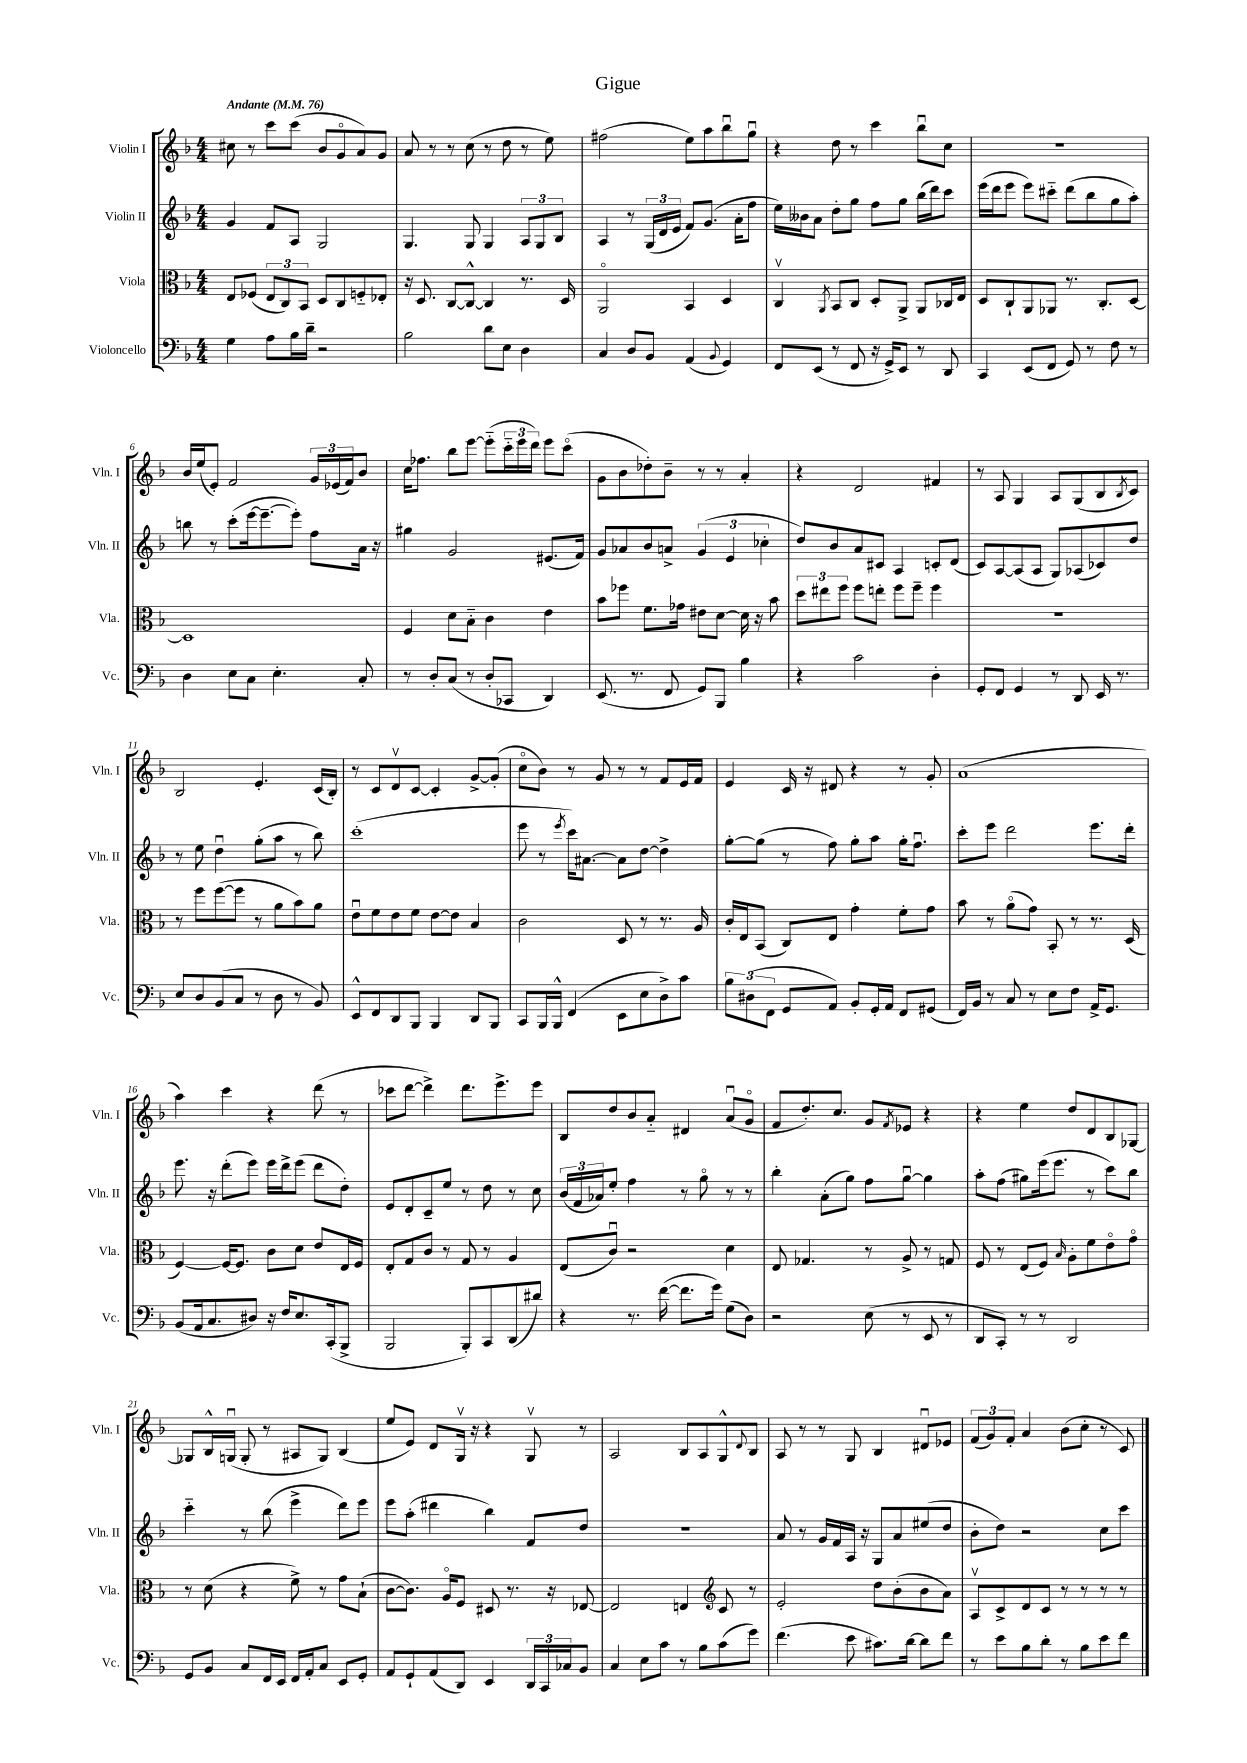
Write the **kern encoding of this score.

**kern	**kern	**kern	**kern
*part4	*part3	*part2	*part1
*staff4	*staff3	*staff2	*staff1
*I"Violoncello	*I"Viola	*I"Violin II	*I"Violin I
*I'Vc.	*I'Vla.	*I'Vln. II	*I'Vln. I
*clefF4	*clefC3	*clefG2	*clefG2
*k[b-]	*k[b-]	*k[b-]	*k[b-]
*M4/4	*M4/4	*M4/4	*M4/4
*MM76	*MM76	*MM76	*MM76
=1	=1	=1	=1
!	!	!	!LO:TX:a:B:t=Andante
4G\	8E/L	4g/	8cc#X\
.	(8F-X/J	.	8r
8A\L	12E/L	8f/L	8ccc\L
.	12C/)	.	.
16B-\L	.	8A/J	(8ccc\J
.	12BB-/J	.	.
16d~\JJ	.	.	.
2r	8D/L	2G/	8b-/L
.	8C/	.	8g/
.	8Fn/	.	8a/)
.	8E-X'/J	.	8g/J
=2	=2	=2	=2
2B-\	16r	4.G/	8a/
.	8.D/	.	.
.	.	.	8r
.	[8C/L	.	8r
.	8C^^/J_	8G/	(8cc\
8d\L	4C/]	4G/	8r
8E\J	.	.	8dd\
4D\	8.r	12A/L	8r
.	.	12G/	.
.	.	.	8ee\)
.	.	12B-/J	.
.	16D/	.	.
=3	=3	=3	=3
4C/	2AA/	4A/	(2ff#X\
8D/L	.	8r	.
8BB-/J	.	(24G/LL	.
.	.	24d/	.
.	.	24e/JJ	.
(4AA/	4BB-/	8f/L)	8ee\L)
.	.	(8.g/J	8aa\
8qqBB-/	.	.	.
4GG/)	4D/	.	8bb-u\
.	.	16a'\KL	.
.	.	8ff\J	8ggu\J
=4	=4	=4	=4
8FF/L	4Cv/	16ee\LL)	4r
.	.	16b--X\J	.
(8EE/J	.	8a\J	.
.	8qAA/	.	.
8r	8BB-/L	8dd'\L	8dd\
8FF/	8C/J	8gg\J	8r
16r	8D'/L	8ff\L	4ccc\
16GG^/KL)	.	.	.
8EE/J	8AA^/J	8gg\J	.
8r	8AA/L	(16bb-\LL	8bb-u\L
.	.	16ddd\J)	.
8DD/	16C-X/L	8ccc\J	8cc\J
.	16E/JJ	.	.
=5	=5	=5	=5
4CC/	8D/L	(16eee\LL	1r
.	.	16ddd\J	.
.	8C`/	8eee\J	.
(8EE/L	8AA/	8eee\L)	.
8FF/J	8AA-X/J	8ccc#X\J	.
8GG/)	8.r	(8ddd\L	.
8r	.	8bb-\	.
.	8.C'/L	.	.
8F\	.	8gg\	.
8r	[8D/J	8aa'\J)	.
!!LO:LB:g=z
=6	=6	=6	=6
4D\	1D]	8bbn\	16b-/LL
.	.	.	(16ee/J
.	.	8r	8e'/J)
8E\L	.	(8ccc'\L	2f/
8C\J	.	[16eee\k	.
.	.	8.eee~\_	.
4.E'\	.	.	.
.	.	8eee'\J])	.
.	.	8ff\L	24g/LL
.	.	.	(24e-X/
.	.	.	24f/J)
8C'/	.	16a\Jk	8b-/J
.	.	16r	.
=7	=7	=7	=7
8r	4F/	4gg#X\	16cc\KL
.	.	.	8.ff-X\J
8D'/L	.	.	.
(8C/J	8d\L	2g/	8bb-\L
8r	8B-\J	.	[8eee\J
8D'/L	4c\	.	(8eee\L]
8CC-X/J	.	.	24ccc\L
.	.	.	24eee\
.	.	.	24ddd\JJ)
4DD/)	4e\	(8.e#X/L	8eee\L
.	.	.	(8ccc\J
.	.	16f/Jk)	.
=8	=8	=8	=8
(8.EE/	8b-\L	8g/L	8g\L
.	8ff-X\J	8a-X/	8b-\
8.r	.	.	.
.	8.f\L	8b-/	8dd-X'\)
8FF/	.	8an^/J	8b-~\J
.	16g-X\Jk	.	.
8GG/L)	8e#X\L	(6g/	8r
8BBB-/J	[8d\J	.	8r
.	.	6e/	.
4B-\	16d\]	.	4a'/
.	16r	.	.
.	.	6cc-X'\	.
.	8b-\	.	.
=9	=9	=9	=9
4r	12dd\L	8dd/L)	4r
.	12ee#X\	.	.
.	.	8b-/	.
.	12ff\J	.	.
2c\	8ff\L	8a/	2d/
.	8een'\J	8c#X/J	.
.	8ff\L	4A/	.
.	8ff~\J	.	.
4D'\	4ff\	8cn'/L	4f#X/
.	.	(8d/J	.
=10	=10	=10	=10
8GG'/L	1r	8c/L)	8r
8FF/J	.	[8A/	8A/
4GG/	.	(8A/]	4G/
.	.	8A/J	.
8r	.	8G/L)	8A/L
8DD/	.	(8A-X/	(8G/
16EE/	.	8c-X/)	8B-/
8.r	.	.	.
.	.	.	8qB-/
.	.	8dd/J	8c/J)
!!LO:LB:g=z
=11	=11	=11	=11
8E/L	8r	8r	2B-/
8D/	8ff\L	8ee\	.
(8BB-/	([8ff\	4ddu\	.
8C/J	8ff\J]	.	.
8r	8r	(8gg'\L	4.e'/
8D\	8a\L	8aa\J	.
8r	8b-\)	8r	.
8BB-/)	8a\J	8bb-\)	(16c/LL
.	.	.	16B-'/JJ)
=12	=12	=12	=12
8EE^^/L	8eu\L	(1ccc'	8r
8FF/	8f\	.	8c/L
8DD/	8e\	.	8dv/
8BBB-/J	8f\J	.	[8c/J
4BBB-/	[8e\L	.	4c'/]
.	8e\J]	.	.
8DD/L	4B-/	.	[8g^/L
8BBB-/J	.	.	(8g'/J]
=13	=13	=13	=13
8CC/L	2c\	8eee\	8cc\L
16BBB-/L	.	8r	8b-\J)
16BBB-^^/JJ	.	.	.
.	.	8qeee/	.
(4FF/	.	16ccc\KL)	8r
.	.	[8.a#X\J	.
.	.	.	8g/
8EE\L	8D/	8a#\L]	8r
8E\	8r	[8dd\J	8r
8D^\)	8.r	4dd^\]	8f/L
8c\J	.	.	16e/L
.	16A/	.	16f/JJ
=14	=14	=14	=14
12B-\L	16c'/LL	[8gg'\L	4e/
.	16E/J	.	.
(12D#X\	.	.	.
.	(8BB-/J	(8gg\J]	.
12FF\J	.	.	.
8GG/L	8C/L)	8r	16c/
.	.	.	16r
8AA/J)	8E/J	8ff\)	8d#X/
8BB-'/L	4g'\	8gg'\L	4r
16GG'/L	.	8aa\J	.
16AA/JJ	.	.	.
8FF/L	8f'\L	16gg'\KL	8r
.	.	8.ffu\J	.
(8GG#X/J	8g\J	.	8g'/
=15	=15	=15	=15
16FF/LL)	8b-\	8ccc'\L	(1a
16BB-/JJ	.	.	.
8r	8r	8eee\J	.
8C/	(8a\L	2ddd\	.
8r	8g\J)	.	.
8E\L	8BB-'/	.	.
8F\J	8r	.	.
16AA^/KL	8.r	8.eee\L	.
8.GG/J	.	.	.
.	(16D/	16ddd'\Jk	.
!!LO:LB:g=z
=16	=16	=16	=16
(8BB-/L	[4F/)	8.eee\	4aa\)
16AA/k	.	.	.
8.C/	.	16r	.
.	16F/KL_	(8ddd'\L	4ccc\
.	8.F/J]	.	.
8D#X/J)	.	8eee\J)	.
16r	8c\L	16eee\LL	4r
16F/KL	.	16ddd^\J	.
8.E/	8d\J	(8eee\J	.
.	8e/L	8ddd\L	(8ddd\
(16CC'/k	.	.	.
8BBB-^/J	16E/L	8dd'\J)	8r
.	16F/JJ	.	.
=17	=17	=17	=17
2BBB-/	8E'/L	8e/L	8ccc-X\L
.	8G/	8d'/	[8ddd\J
.	8c/J	8c~/	4ddd^\])
.	8r	8ee/J	.
8BBB-'/L)	8G/	8r	8.ddd\L
8CC/	8r	8dd\	.
.	.	.	8.eee^\
(8DD/	4A/	8r	.
8d#X/J)	.	8cc\	8eee\J
=18	=18	=18	=18
4r	(8E/L	(24b-/LL	8B-/L
.	.	24f/	.
.	.	24a-X/J)	.
.	8cu/J)	8ee'/J	8dd/
8.r	2r	4ff\	8b-/
.	.	.	8a/J
([16f\	.	.	.
8.f\L]	.	8r	4d#X/
.	.	8gg\	.
16g\Jk)	.	.	.
(8G\L	4d\	8r	(8au/L
8D\J)	.	8r	8g/J
=19	=19	=19	=19
2r	8E/	4bb-'\	8f/L
.	4.G-X/	.	8.dd'/)
.	.	(8a'\L	.
.	.	.	8.cc/J
.	.	8gg\J)	.
(8E\	8r	8ff\L	8g/L
.	.	.	8qf/
8r	8A^/	[8ggu\J	8e-X/J
8EE/	8r	4gg\]	4r
8r	8Gn/	.	.
=20	=20	=20	=20
8DD/L	8F/	8aa'\L	4r
8CC'/J)	8r	(8ff\J	.
8r	(8E/L	8gg#X\L)	4ee\
8r	8F/J)	(16eee\k	.
.	.	8.eee\J	.
.	16qqB-/	.	.
2DD/	8A'\L	.	8dd/L
.	8f\	8r	8d/
.	8e\	8ccc\L)	8B-/
.	8g\J	8bb-\J	[8G-X/J
!!LO:LB:g=z
=21	=21	=21	=21
8GG/L	8r	4ccc\	8G-X/L]
8BB-/J	(8d\	.	16B-^^/L
.	.	.	(16Gnu/JJ
8C/L	4r	8r	8G'/
16FF/L	.	(8bb-\	8r
16EE/JJ	.	.	.
16FF/LL	8f^\)	4eee^\	8A#X/L
16AA'/J	.	.	.
8C/J	8r	.	8G/J)
8EE/L	8g\L	8ddd\L)	(4B-/
8GG'/J	(8B-`\J	8eee\J	.
=22	=22	=22	=22
8AA/L	[8c\L	8eee\L	8ee/L
8GG`/	8.c\J])	(8aa'\J	8e/J)
(8AA/	.	4ddd#X\	8d/L
.	16A/KL	.	.
8DD/J)	8F/J	.	16Gv/Jk
.	.	.	16r
4EE/	8D#X/	4bb-\)	4r
.	8.r	.	.
24DD/LL	.	8f/L	8Gv/
24CC/	.	.	.
.	16r	.	.
24C-X/J	.	.	.
8BB-/J	[8E-X/	8dd/J	8r
=23	=23	=23	=23
4C/	2E-/]	1r	2A/
8E\L	.	.	.
8c\J	.	.	.
8r	4En/	.	8B-/L
8B-\L	.	.	8A/
*	*clefG2	*	*
(8c\	8c/	.	8G^^/
.	.	.	8qqd/
8g\J)	8r	.	8B-/J
=24	=24	=24	=24
(4.f\	2e'/	8a/	8A/
.	.	8r	8r
.	.	16g/LL	8r
.	.	16f/	.
8e\	.	16A/JJ	8G/
.	.	16r	.
8.c#X\L)	8dd\L	8G/L	4B-/
.	(8b-'\	8a/	.
[16d\Jk	.	.	.
8d\L]	8b-\	(8ee#X/	8d#Xu/L
8f\J	8a\J)	8dd/J	8e-X/J
=25	=25	=25	=25
8r	8Av/L	8b-'\L	(12f/L
.	.	.	12g/)
8e\L	8c^/	8dd\J)	.
.	.	.	12f'/J
8B-\	8d/	2r	4a/
8d'\J	8c/J	.	.
8r	8r	.	(8b-\L
8B-\L	8r	.	8cc'\J
8e\	8r	8cc\L	8r
8f\J	8r	8ccc\J	8c/)
==	==	==	==
*-	*-	*-	*-
